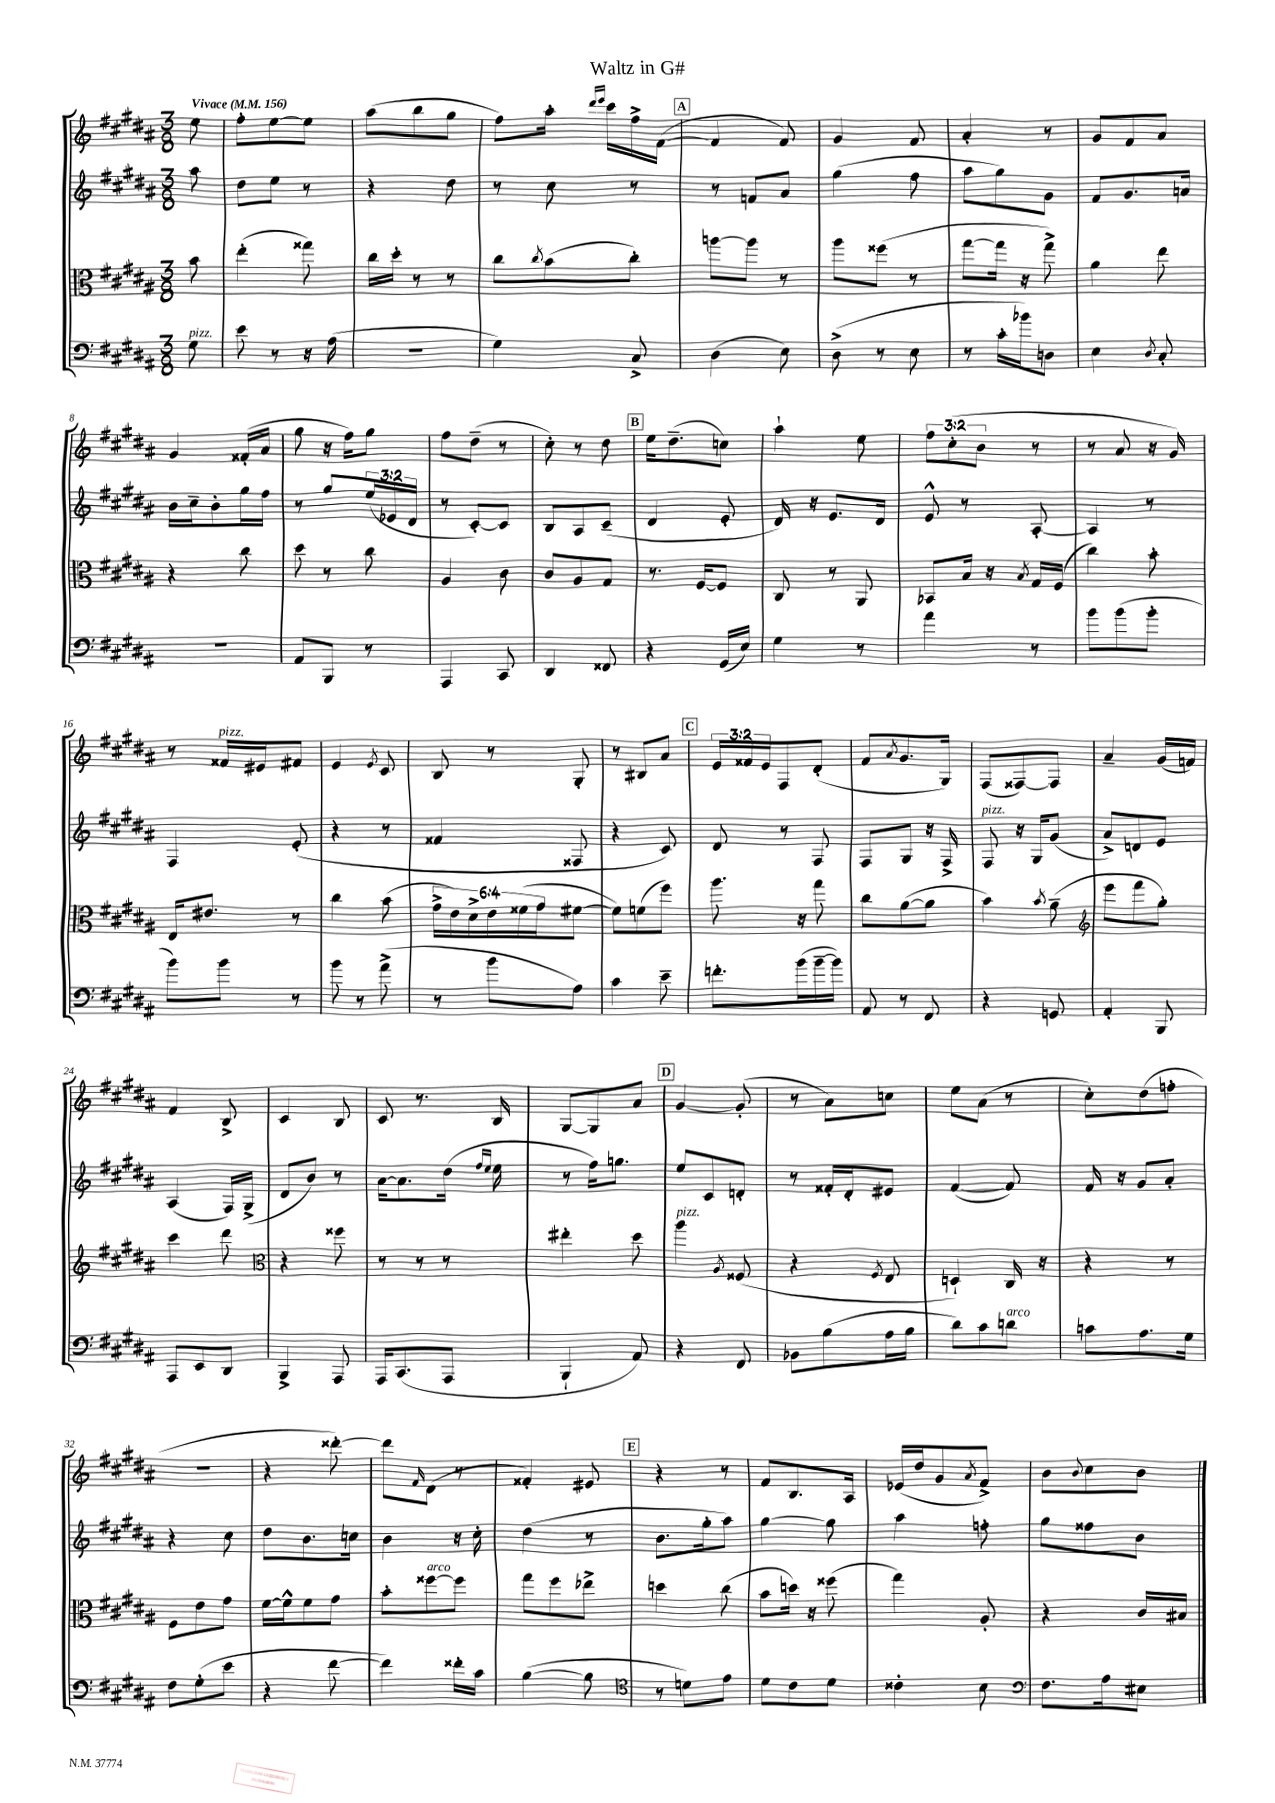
\header { title = "Waltz in G#" }
<<
\new StaffGroup <<
\new Staff = "s0" {
    \clef treble \key b \major \numericTimeSignature \time 3/8 \override Staff.TupletNumber.text = #tuplet-number::calc-fraction-text \partial 8 \tempo "Vivace" 4 = 156
    e''8 |
    fis''8-. e''8~ e''8 |
    ais''8( b''8 gis''8 |
    fis''8) ais''16-. \grace { dis'''16 e'''16 } cis'''16 fis''16-> fis'16~( |
    \mark \markup { \box "A" } fis'4 fis'8) |
    gis'4 fis'8 |
    ais'4-. r8 |
    gis'8 fis'8 ais'8 |
    gis'4 fisis'16-.( ais'16 |
    gis''8 r16 fis''16) gis''8 |
    fis''8 dis''8--( r8 |
    cis''8-.) r8 dis''8 |
    \mark \markup { \box "B" } e''16 dis''8.--( c''8) |
    ais''4-! e''8 |
    \tuplet 3/2 { fis''8 cis''8-.( b'8 } r8 |
    r8 ais'8 r16 gis'16) |
    r8 fisis'16^\markup { \italic "pizz." } eis'16 fis'8 |
    e'4 \acciaccatura { e'8 } cis'8 |
    b8 r8 gis8-. |
    r8 bis8 ais'8 |
    \mark \markup { \box "C" } \tuplet 3/2 { e'16 fisis'16 e'16 } fis8 dis'8-.( |
    fis'8 \acciaccatura { ais'8 } gis'8. gis16) |
    fis8( fisis8~) fisis8 |
    ais'4-- gis'16( f'16) |
    fis'4 b8-> |
    cis'4 b8 |
    cis'8 r8. b16 |
    gis8~ gis8 ais'8 |
    \mark \markup { \box "D" } gis'4~ gis'8-.( |
    r8 ais'8) c''8 |
    e''8 ais'8( r8 |
    cis''8-.) dis''8( f''8-. |
    R4. |
    r4 disis'''8~-.) |
    disis'''8 \grace { fis'16 } dis'8( r8 |
    fisis'4-.) eis'8 |
    \mark \markup { \box "E" } r4 r8 |
    fis'8 b8. ais16 |
    ees'16( dis''16 gis'8 \acciaccatura { ais'8 } fis'8->) |
    b'8 \appoggiatura { b'8 } cis''8 b'8 \bar "|." |
}
\new Staff = "s1" {
    \clef treble \key b \major \numericTimeSignature \time 3/8 \override Staff.TupletNumber.text = #tuplet-number::calc-fraction-text \partial 8
    ais''8 |
    dis''8 e''8 r8 |
    r4 dis''8 |
    r8 cis''8 r8 |
    \mark \markup { \box "A" } r8 f'8 ais'8 |
    gis''4( fis''8 |
    ais''8 gis''8) gis'8 |
    fis'8 gis'8. a'16 |
    b'16 cis''16-- b'8-. gis''16 fis''16 |
    r8 gis''8 \tuplet 3/2 { e''16( ees'16 dis'16 } |
    r8 cis'8~-.) cis'8 |
    b8 ais8 cis'8--( |
    \mark \markup { \box "B" } dis'4 e'8-. |
    dis'16) r16 e'8. dis'16 |
    e'8-^ r8 ais8~-. |
    ais4 r8 |
    fis4 e'8-.( |
    r4 r8 |
    fisis'4 fisis8 |
    r4 cis'8) |
    \mark \markup { \box "C" } dis'8 r8 fis8 |
    fis8 gis8 r16 fis16-> |
    fis8^\markup { \italic "pizz." } r16 gis16 gis'8( |
    ais'8->) d'8 e'8 |
    ais4( fis16) gis16->( |
    dis'8 b'8) r8 |
    ais'16~ ais'8. dis''16( \grace { fis''16 e''16 } e''16 |
    r8 fis''16) g''8. |
    \mark \markup { \box "D" } e''8 cis'8 d'8-. |
    r8 fisis'16-. dis'16-. eis'8 |
    fis'4~( fis'8) |
    fis'16 r16 gis'8 ais'8-. |
    r4 cis''8 |
    dis''8 b'8. c''16 |
    b'4 r16 cis''16-. |
    dis''4( r8 |
    \mark \markup { \box "E" } b'8. gis''16-. ais''8) |
    gis''4~ gis''8 |
    ais''4 f''8-. |
    gis''8 fisis''8 b'8 \bar "|." |
}
\new Staff = "s2" {
    \clef alto \key b \major \numericTimeSignature \time 3/8 \override Staff.TupletNumber.text = #tuplet-number::calc-fraction-text \partial 8
    b'8 |
    e''4-.( gisis''8) |
    cis''16 dis''16-. r8 r8 |
    cis''8 \acciaccatura { cis''8 } b'8( cis''8-.) |
    \mark \markup { \box "A" } a''8~ a''8 r8 |
    ais''8 fisis''8( r8 |
    gis''8~ gis''16 r16 gis''8->) |
    ais'4 e''8 |
    r4 cis''8 |
    dis''8 r8 cis''8 |
    ais4 cis'8 |
    cis'8 ais8 gis8 |
    \mark \markup { \box "B" } r8. fis16~ fis8 |
    cis8 r8 ais,8 |
    bes,8 b16 r16 \acciaccatura { b8 } gis16 fis16( |
    cis''4) b'8-. |
    e16 eis'8. r8 |
    cis''4 b'8( |
    \tuplet 6/4 { gis'16-> e'16) dis'16-> e'16 fisis'16( gis'16 } fis'8~ |
    fis'8) f'8( fis''8) |
    \mark \markup { \box "C" } ais''8. r16 gis''8 |
    cis''8 ais'8~( ais'8 |
    b'4) \acciaccatura { b'8 } ais'8--( |
    \clef treble e'''8 fis'''8 gis''8-.) |
    cis'''4 dis'''8 |
    \clef alto r4 fisis''8 |
    r8 r8 r8 |
    eis''4-. dis''8 |
    \mark \markup { \box "D" } ais''4^\markup { \italic "pizz." } \acciaccatura { ais8 } fisis8( |
    r4 \acciaccatura { fis8 } e8 |
    d4-!) cis16 r16 |
    r4 r8 |
    fis8 e'8 gis'8 |
    fis'16~ fis'16-^ fis'8 gis'8 |
    b'8-. fisis''8~^\markup { \italic "arco" } fisis''8 |
    gis''8 fis''8 ees''8-> |
    \mark \markup { \box "E" } d''4 cis''8( |
    b'8 d''16) r16 fisis''8( |
    gis''4) ais8-. |
    r4 cis'16 bis16 \bar "|." |
}
\new Staff = "s3" {
    \clef bass \key b \major \numericTimeSignature \time 3/8 \partial 8
    gis8^\markup { \italic "pizz." } |
    e'8 r8 r16 ais16( |
    R4. |
    gis4) cis8-> |
    \mark \markup { \box "A" } dis4( e8) |
    dis8->( r8 e8 |
    r8 cis'16-. bes'16) d8 |
    e4 \acciaccatura { dis8 } cis8-. |
    r4. |
    ais,8 b,,8 r8 |
    ais,,4 cis,8 |
    dis,4 fisis,8 |
    \mark \markup { \box "B" } r4 gis,16( e16) |
    gis4 r8 |
    ais'4 r8 |
    b'8 b'8( b'8-. |
    b'8) b'8 r8 |
    b'8 r8 ais'8->( |
    r8 b'8 ais8) |
    cis'4 e'8-- |
    \mark \markup { \box "C" } f'8.-. b'16( b'16~-- b'16) |
    ais,8 r8 fis,8 |
    r4 g,8 |
    ais,4-. b,,8 |
    ais,,8 e,8 dis,8 |
    b,,4-> ais,,8 |
    ais,,16 cis,8.( ais,,8 |
    b,,4-! ais,8) |
    \mark \markup { \box "D" } r4 fis,8 |
    bes,8 b8( ais16 b16 |
    dis'8) cis'8 d'8^\markup { \italic "arco" } |
    c'8 ais8. gis16 |
    fis8 gis8-.( e'8 |
    r4 fis'8~ |
    fis'4) fisis'16-. cis'16 |
    b4~( b8 |
    \mark \markup { \box "E" } \clef tenor r8 d'8) e'8 |
    dis'8 cis'8 dis'8 |
    cisis'4-. b8 |
    \clef bass fis8. ais16 eis8 \bar "|." |
}
>>
>>
